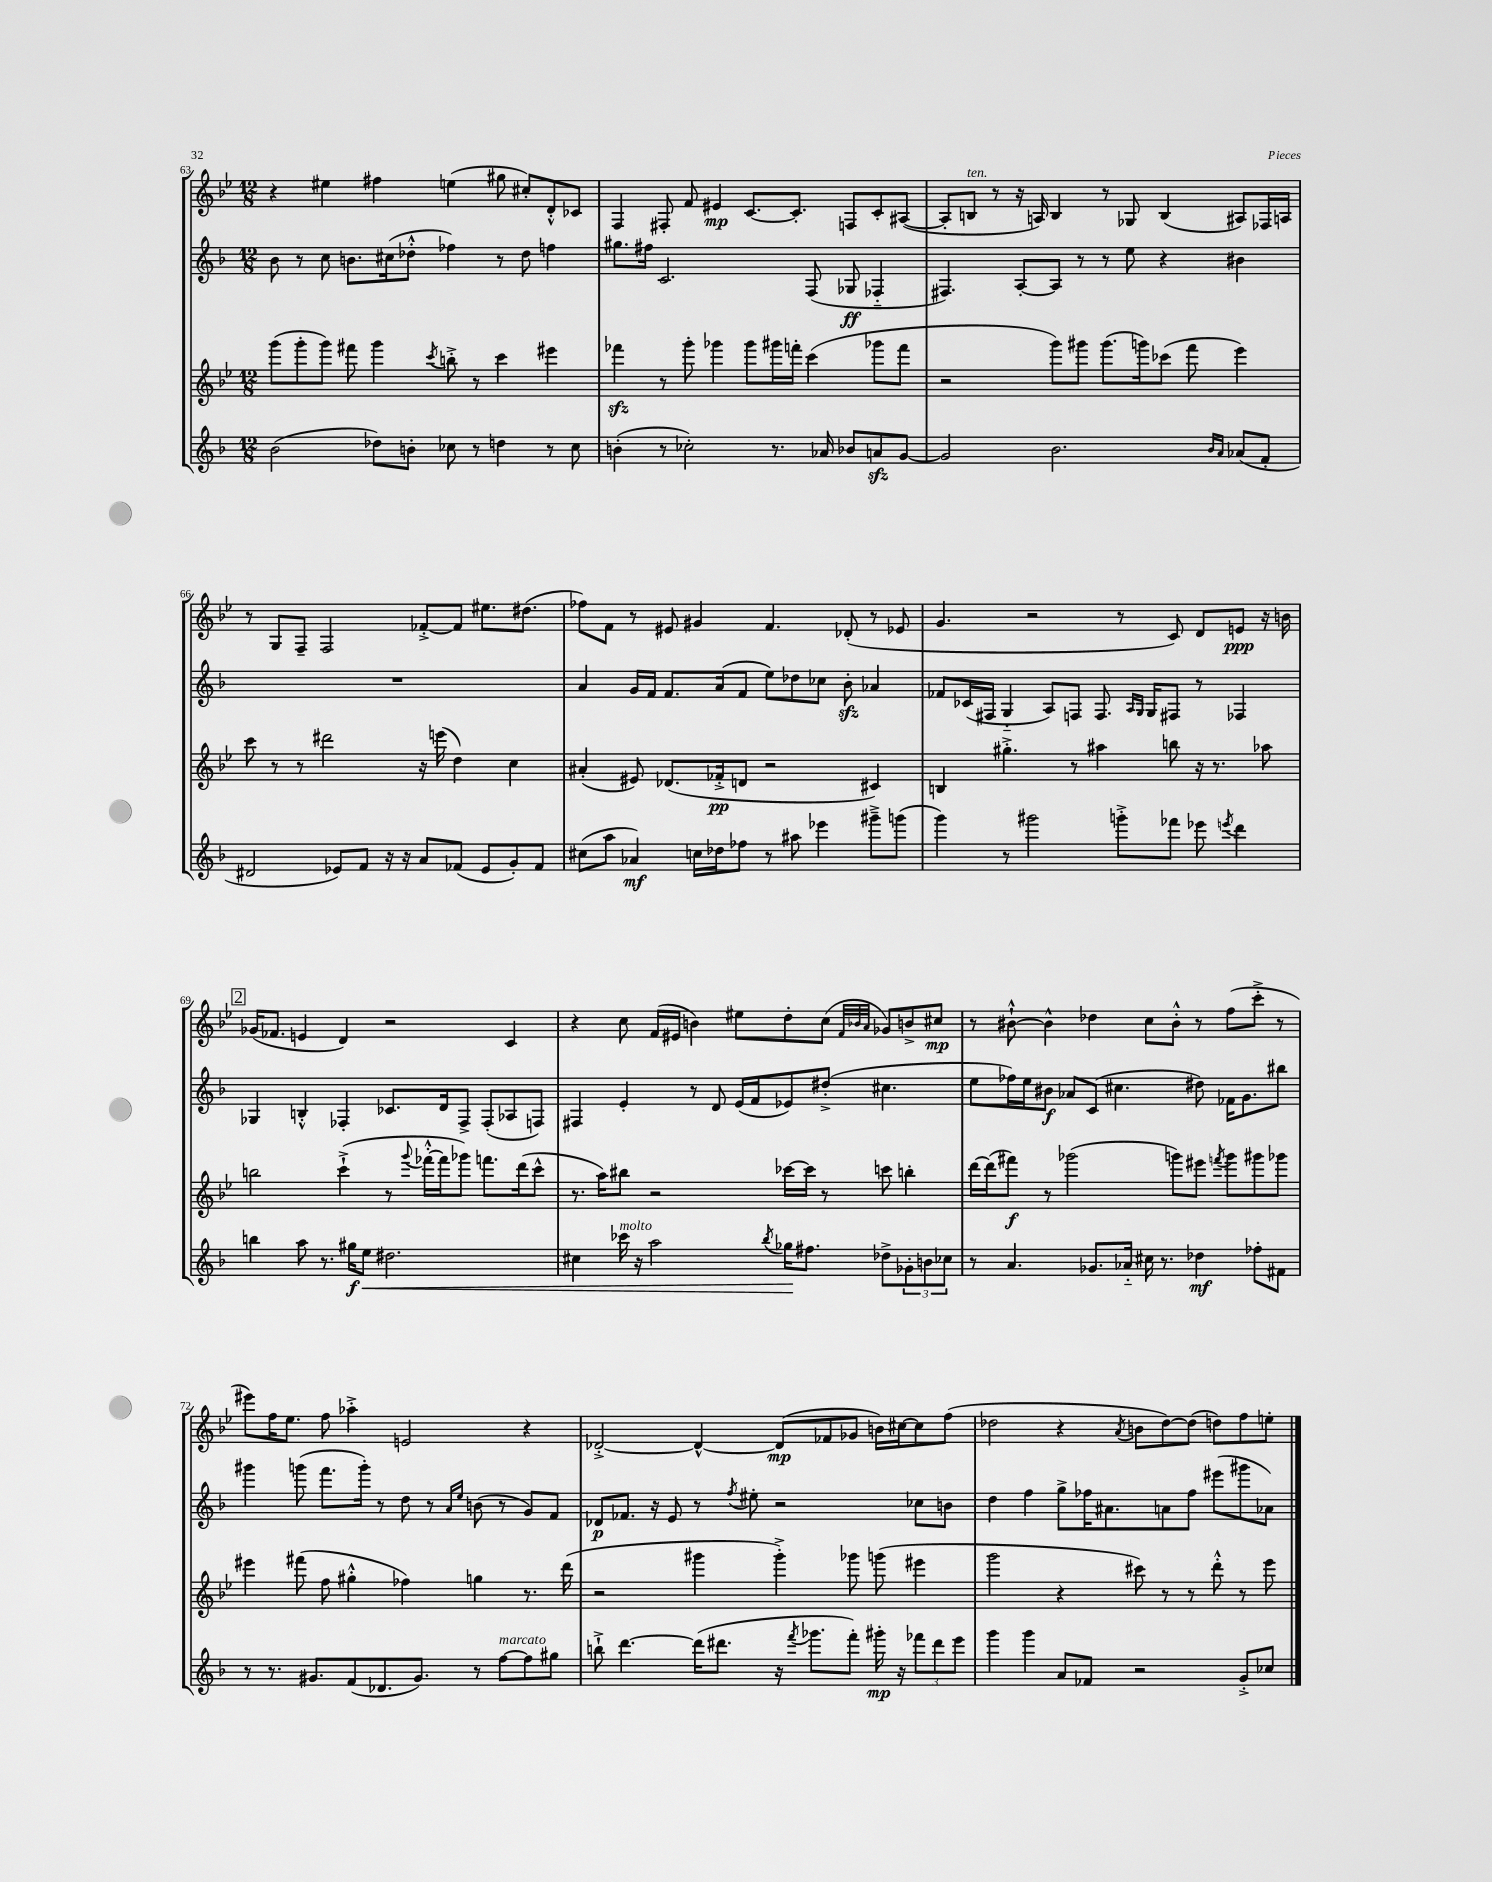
<<
\new StaffGroup <<
\new Staff = "s0" {
    \clef treble \key bes \major \numericTimeSignature \time 12/8
    r4 eis''4 fis''4 e''4( gis''8 cis''8-.) d'8-.-^ ces'8 |
    f4 fis8-. f'8 eis'4\mp c'8.~ c'8.-. f8 c'8-. ais8~( |
    ais8-. b8^\markup { \italic "ten." } r8 r16 a16) b4 r8 ges8 b4( ais8) fes16 a16 |
    r8 g8 f8-- f2 fes'8~-.-> fes'8 eis''8. dis''8.( |
    fes''8) f'8 r8 eis'8 gis'4 f'4. des'8-.( r8 ees'8 |
    g'4. r2 r8 c'8) d'8 e'8\ppp r16 b'16 |
    \mark \markup { \box "2" } ges'16( fes'8. e'4 d'4) r2 c'4 |
    r4 c''8 f'16( eis'16 b'4) eis''8 d''8-. c''8( \grace { f'32 bes'32 a'32 } ges'8) b'8-> cis''8\mp |
    r8 bis'8~-!-^ bis'4-^ des''4 c''8 bis'8-.-^ r8 f''8( c'''8-.-> r8 |
    eis'''8) f''16 ees''8. f''8 aes''4-.-> e'2 r4 |
    des'2~-.-> des'4~-^ des'8\mp( fes'8 ges'8 b'16) cis''16~ cis''8 f''8( |
    des''2 r4 \acciaccatura { a'8 } b'8 des''8~) des''8( d''8) f''8 e''8-. \bar "|." |
}
\new Staff = "s1" {
    \clef treble \key f \major \numericTimeSignature \time 12/8
    bes'8 r8 c''8 b'8. cis''16( des''8-.-^ fes''4) r8 des''8 f''4 |
    gis''8. fis''16 c'2. f8( ges8\ff fes4-_ |
    fis4.) a8~-. a8 r8 r8 e''8 r4 bis'4 |
    R1. |
    a'4 g'16 f'16 f'8. a'16( f'8 e''8) des''8 ces''8 bes'8-.\sfz aes'4 |
    fes'8 ces'16( fis16 g4-_ a8) f8 f8. \grace { a16 g16 } g16 fis8 r8 fes4 |
    \mark \markup { \box "2" } ges4 b4-.-^ fes4-. ces'8. d'16 fes8-> fes8-.( aes8 f8) |
    fis4 e'4-. r8 d'8 e'16( f'16 ees'8) dis''8-.->( cis''4. |
    e''8 fes''16) e''16 bis'8\f aes'8 c'8( cis''4. dis''8) fes'16 g'8. bis''8 |
    gis'''4 g'''8( f'''8. g'''16-.) r8 d''8 r8 \grace { a'16 e''16 } b'8( r8 g'8) f'8 |
    des'8\p fes'8. r16 e'8 r8 \acciaccatura { f''8 } eis''8-. r2 ces''8 b'8 |
    d''4 f''4 g''8-> fes''16 ais'8. a'8 fes''8 eis'''8( gis'''8 aes'8) \bar "|." |
}
\new Staff = "s2" {
    \clef treble \key bes \major \numericTimeSignature \time 12/8
    g'''8( g'''8-. g'''8) fis'''8 g'''4 \acciaccatura { c'''8 } b''8-.-> r8 c'''4 eis'''4 |
    fes'''4\sfz r8 g'''8-. ges'''4 ges'''8 gis'''16 f'''16-. c'''4( ges'''8 f'''8 |
    r2 g'''8) gis'''8 gis'''8.( g'''16) ces'''8( f'''8 ees'''4) |
    c'''8 r8 r8 dis'''2 r16 e'''16( d''4) c''4 |
    ais'4-.( eis'8) des'8.( fes'16-.->\pp d'8 r2 cis'4) |
    b4 gis''4.-.-> r8 ais''4 b''8 r16 r8. aes''8 |
    \mark \markup { \box "2" } b''2 c'''4-!->( r8 \appoggiatura { g'''8 } fes'''16~-.-^ fes'''16 ges'''8) f'''8. d'''16( c'''8-^ |
    r8. a''16) bis''8 r2 ces'''16~ ces'''16 r8 c'''8 b''4-. |
    d'''16~ d'''16( fis'''8\f) r8 ges'''2( g'''8) eis'''8 \acciaccatura { f'''8 } g'''8 gis'''8 ges'''8 |
    eis'''4 fis'''8( f''8 gis''4-.-^ fes''4) g''4 r8. d'''16( |
    r2 gis'''4 gis'''4-.->) ges'''8 g'''8( eis'''4 |
    g'''2 r4 cis'''8) r8 r8 d'''8-.-^ r8 ees'''8 \bar "|." |
}
\new Staff = "s3" {
    \clef treble \key f \major \numericTimeSignature \time 12/8
    bes'2( des''8) b'8-. ces''8 r8 d''4 r8 ces''8 |
    b'4-.( r8 ces''2-.) r8. aes'16 bes'8 a'8\sfz g'8~ |
    g'2 bes'2. \grace { bes'16 a'16 } aes'8( f'8-. |
    dis'2 ees'8) f'8 r16 r16 a'8 fes'8( ees'8 g'8-.) fes'8 |
    cis''8( a''8 aes'4\mf) c''16 des''16 fes''8 r8 ais''8 ees'''4 gis'''8---> g'''8( |
    g'''4) r8 gis'''2 g'''8-.-> fes'''8 ees'''8 \acciaccatura { e'''8 } d'''4 |
    \mark \markup { \box "2" } b''4 a''8 r8. gis''16\f e''8\< dis''2. |
    cis''4 ces'''16^\markup { \italic "molto" } r16 a''2 \acciaccatura { bes''8 } ges''16\! fis''8. des''8-> \tuplet 3/2 { ges'8-. b'8 ces''8 } |
    r8 a'4. ges'8. aes'16-_ cis''16 r8. des''4\mf fes''8-. fis'8 |
    r8 r8. gis'8. f'8( des'8. gis'8.) r8 f''8~^\markup { \italic "marcato" } f''8 gis''8 |
    b''8-!-> d'''4.~ d'''16( dis'''8. r16 \acciaccatura { f'''8 } ges'''8. f'''8-.) gis'''16-.\mp r16 \tuplet 3/2 { fes'''8 dis'''8 e'''8 } |
    g'''4 g'''4 a'8 fes'8 r2 g'8-.-> ces''8 \bar "|." |
}
>>
>>
\layout { \context { \Score currentBarNumber = #63 } }
